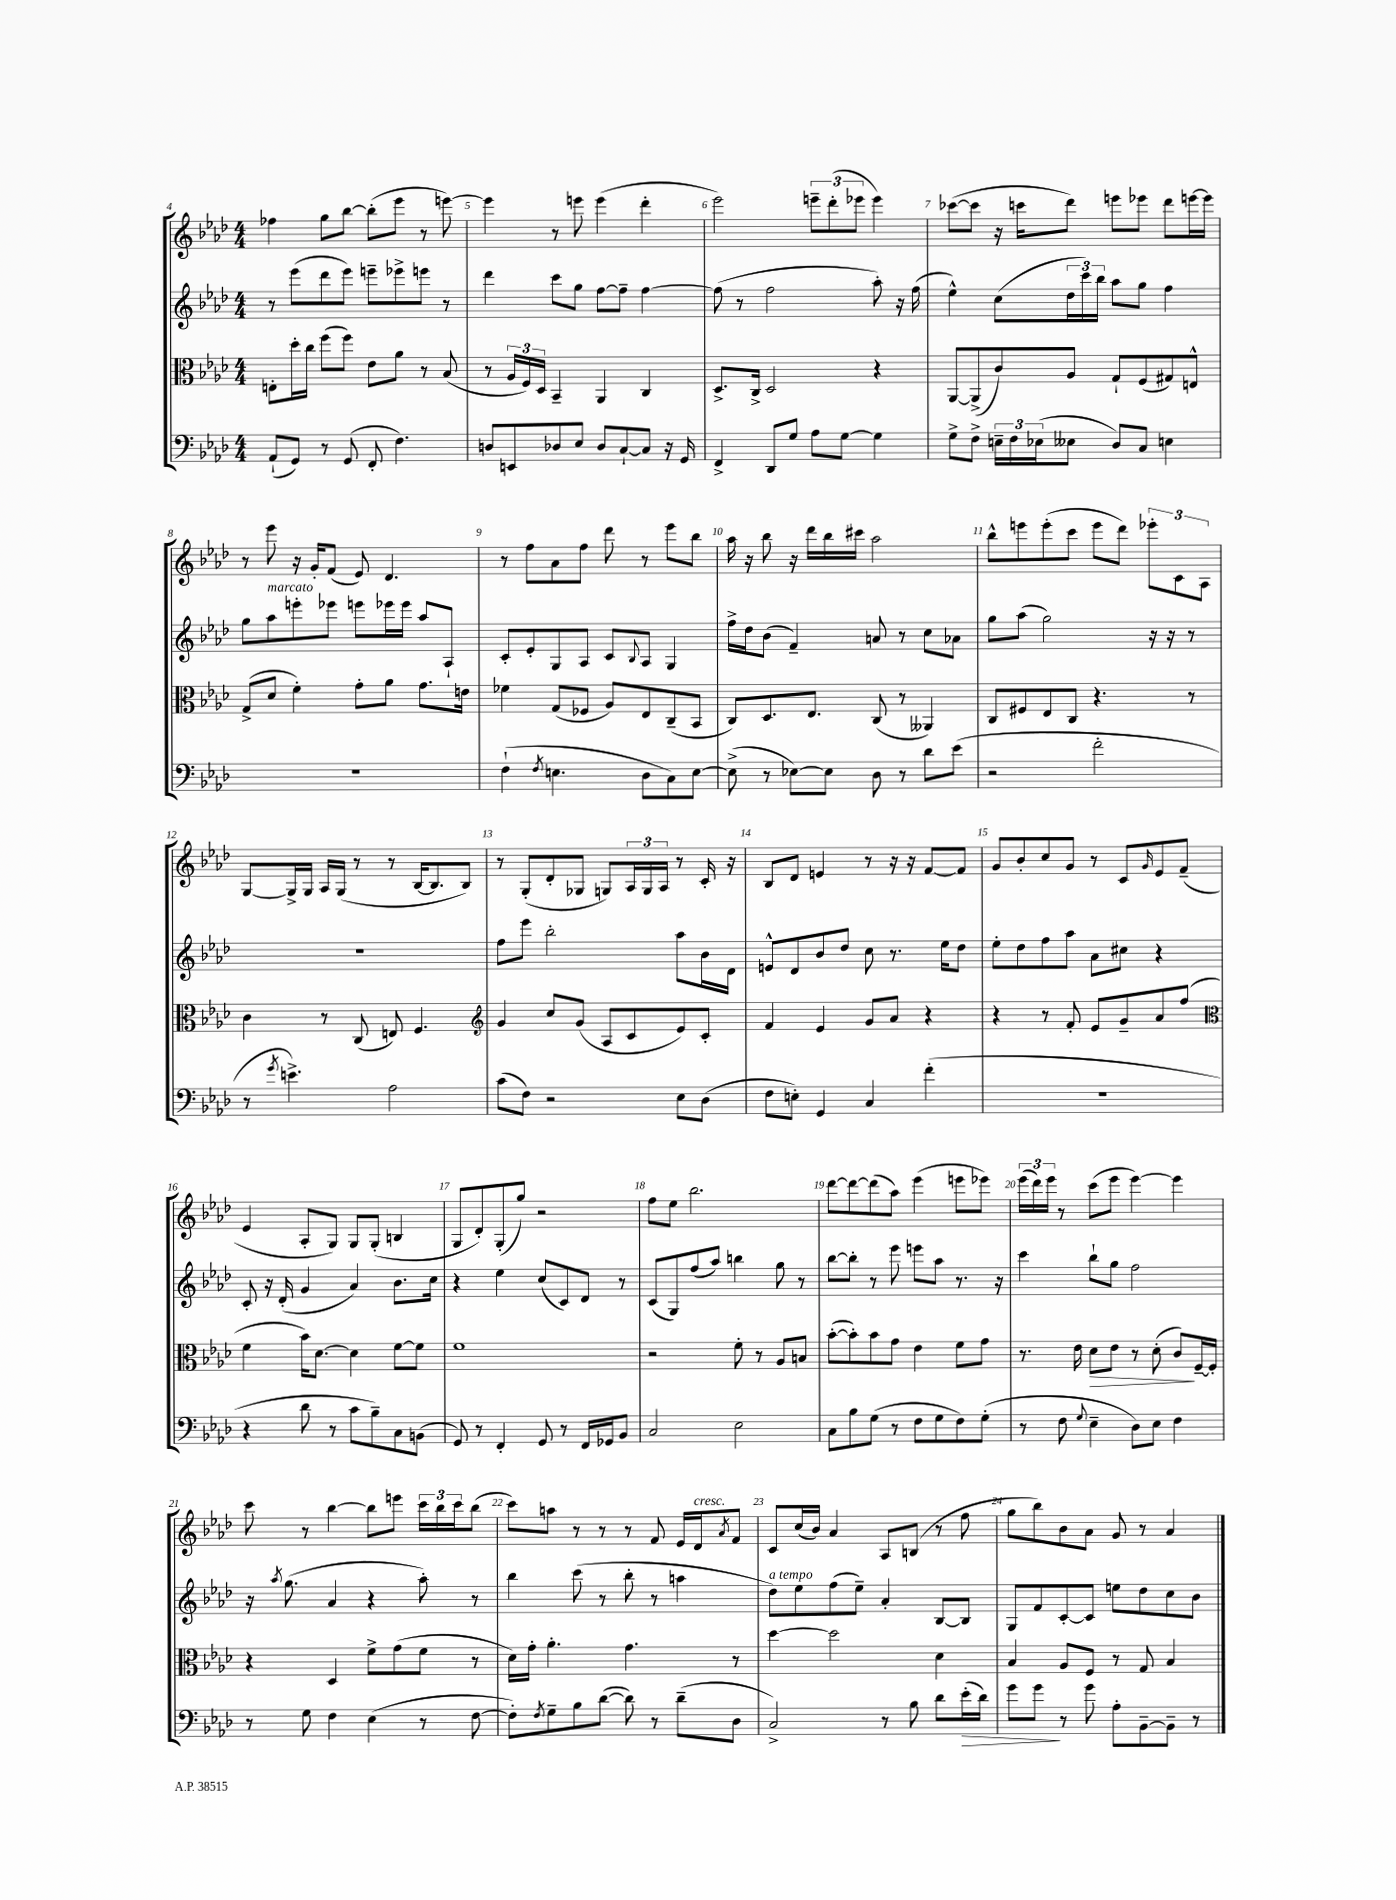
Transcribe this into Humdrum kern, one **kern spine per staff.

**kern	**dynam	**kern	**dynam	**kern	**kern
*part4	*part4	*part3	*part3	*part2	*part1
*staff4	*staff4	*staff3	*staff3	*staff2	*staff1
*clefF4	*	*clefC3	*	*clefG2	*clefG2
*k[b-e-a-d-]	*	*k[b-e-a-d-]	*	*k[b-e-a-d-]	*k[b-e-a-d-]
*M4/4	*	*M4/4	*	*M4/4	*M4/4
=4	=4	=4	=4	=4	=4
(8AA-`/L	.	8En'\L	.	8r	4ff-X\
8GG/J)	.	16dd-'\L	.	(8eee-\L	.
.	.	16cc\JJ	.	.	.
8r	.	(8ff\L	.	8ddd-\	8gg\L
(8GG/	.	8ff\J)	.	8eee-\J)	[8bb-\J
8FF'/	.	8e-\L	.	8eeen~\L	(8bb-'\L]
4.F\)	.	8a-\J	.	8eee-X^\	8eee-\J
.	.	8r	.	8eeen\J	8r
.	.	(8B-/	.	8r	[8eeen\)
=5	=5	=5	=5	=5	=5
8Dn/L	.	8r	.	4ddd-\	4eee\]
8EEn/	.	24A-/LL	.	.	.
.	.	24F/)	.	.	.
.	.	24D-/JJ	.	.	.
8D-X/	.	4BB-~/	.	8ccc\L	8r
8E-/J	.	.	.	8gg\J	8eeen\
8D-/L	.	4AA-/	.	[8ff\L	(4eee\
[8C`/	.	.	.	8ff~\J]	.
8C/J]	.	4C/	.	[4ff\	4ddd-'\
16r	.	.	.	.	.
16GG/	.	.	.	.	.
=6	=6	=6	=6	=6	=6
4FF^/	.	8.D-^/L	.	(8ff\]	2eee-\)
.	.	.	.	8r	.
.	.	16C^/Jk	.	.	.
8DD-/L	.	2D-/	.	2ff\	.
8G/J	.	.	.	.	.
8A-\L	.	.	.	.	12eeen~\L
.	.	.	.	.	(12ddd-'\
[8G\J	.	.	.	.	.
.	.	.	.	.	12eee-X\J
4G\]	.	4r	.	8aa-'\)	4eee-\)
.	.	.	.	16r	.
.	.	.	.	(16ff\	.
=7	=7	=7	=7	=7	=7
8G^\L	.	[8AA-/L	.	4ee-^^\)	([8ccc-X\L
8F^\J	.	(8AA-^/]	.	.	8ccc-\J]
24En~\LL	.	8c/)	.	(8cc\L	16r
24F\	.	.	.	.	.
.	.	.	.	.	16cccn\KL
(24E-X\J	.	.	.	.	.
8E--X\J	.	8A-/J	.	24dd-\L	8ddd-\J)
.	.	.	.	24ccc\)	.
.	.	.	.	24bb-\JJ	.
8D-/L)	.	8G`/L	.	8aa-\L	8eeen\L
8C/J	.	(8F/	.	8gg\J	8eee-X\J
4En\	.	8G#X/)	.	4ff\	8ddd-\L
.	.	8En^^/J	.	.	[16eeen\L
.	.	.	.	.	16eee\JJ]
!!LO:LB:g=z
=8	=8	=8	=8	=8	=8
1r	.	(8G^/L	.	8gg\L	8r
!	!	!	!	!LO:TX:a:i:t=marcato	!
.	.	8d-/J	.	8aa-\	8eee-\
.	.	4f'\)	.	8eeen'\	16r
.	.	.	.	.	16g'/KL
.	.	.	.	8eee-X\J	(8f/J
.	.	8g'\L	.	8eeen\L	8e-/)
.	.	8a-\J	.	16eee-X\L	4.d-/
.	.	.	.	16eee-\JJ	.
.	.	8.g\L	.	8aa-/L	.
.	.	.	.	8A-`/J	.
.	.	16en\Jk	.	.	.
=9	=9	=9	=9	=9	=9
(4F`\	.	4f-X\	.	8c'/L	8r
.	.	.	.	8e-'/	8ff\L
8qF/	.	.	.	.	.
4.En\	.	(8G/L	.	8G/	8a-\
.	.	8F-X/J	.	8A-/J	8ff\J
.	.	8A-/L)	.	8c/L	8ddd-\
.	.	.	.	8qqB-/	.
8D-\L	.	8E-/	.	8A-/J	8r
8C\)	.	(8C~/	.	4G/	8eee-\L
[8E\J	.	8BB-/J	.	.	8bb-\J
=10	=10	=10	=10	=10	=10
(8E^\]	.	8C/L)	.	16ff^\LL	16aa-\
.	.	.	.	16dd-\J	16r
8r	.	8.D-/	.	(8b-\J	8bb-\
[8E-X\L)	.	.	.	4f~/)	16r
.	.	8.E-/J	.	.	16ddd-\LL
8E-\J]	.	.	.	.	16bb-\
.	.	.	.	.	16ccc#X\JJ
8D-\	.	(8C/	.	8an/	2aa-\
8r	.	8r	.	8r	.
8d-\L	.	4AA--X/)	.	8cc\L	.
(8e-\J	.	.	.	8a-X\J	.
=11	=11	=11	=11	=11	=11
2r	.	8C/L	.	8gg\L	8bb-^^\L
.	.	8F#X/	.	(8aa-\J	8eeen\
.	.	8E-/	.	2gg\)	(8eee'\
.	.	8C/J	.	.	8ccc\J
2f'\	.	4.r	.	.	8eee\L
.	.	.	.	.	8ddd-\J)
.	.	.	.	16r	12eee-X'\L
.	.	.	.	16r	.
.	.	.	.	.	12c\
.	.	8r	.	8r	.
.	.	.	.	.	12A-\J
!!LO:LB:g=z
=12	=12	=12	=12	=12	=12
8r	.	4c\	.	1r	[8G/L
8qg/	.	.	.	.	.
4.en^\)	.	.	.	.	16G^/L]
.	.	.	.	.	16G/JJ
.	.	8r	.	.	16A-/LL
.	.	.	.	.	(16G/JJ
.	.	(8C/	.	.	8r
2A-\	.	8En/)	.	.	8r
.	.	4.F/	.	.	[16B-/KL
.	.	.	.	.	8.B-/]
.	.	.	.	.	8B-/J)
=13	=13	=13	=13	=13	=13
*	*	*clefG2	*	*	*
(8c\L	.	4g/	.	8ff\L	8r
8F\J)	.	.	.	8eee-\J	(8G'/L
2r	.	8cc/L	.	2bb-'\	8d-'/
.	.	(8g/J	.	.	8G-X/J
.	.	8A-/L	.	.	8Gn/L)
.	.	8c/	.	.	24A-/L
.	.	.	.	.	24G/
.	.	.	.	.	24A-/JJ
8E-\L	.	8e-/)	.	8aa-\L	8r
(8D-\J	.	8c'/J	.	16b-\L	16c'/
.	.	.	.	16d-\JJ	16r
=14	=14	=14	=14	=14	=14
8F\L	.	4f/	.	8en^^/L	8B-/L
8En'\J)	.	.	.	8d-/	8d-/J
4GG/	.	4e-/	.	8b-/	4en/
.	.	.	.	8dd-/J	.
4C/	.	8g/L	.	8cc\	8r
.	.	8a-/J	.	8.r	16r
.	.	.	.	.	16r
(4f'\	.	4r	.	.	[8f/L
.	.	.	.	16ee-\KL	.
.	.	.	.	8dd-\J	8f/J]
=15	=15	=15	=15	=15	=15
1r	.	4r	.	8ee-'\L	8g/L
.	.	.	.	8dd-\	8b-'/
.	.	8r	.	8ff\	8cc/
.	.	8f'/	.	8aa-\J	8g/J
.	.	8e-/L	.	8a-\L	8r
.	.	8g~/	.	8cc#X\J	8c/L
.	.	.	.	.	16qqg/
.	.	8a-/	.	4r	8e-/
.	.	(8ff/J	.	.	(8f~/J
!!LO:LB:g=z
=16	=16	=16	=16	=16	=16
*	*	*clefC3	*	*	*
4r	.	4f\	.	8c'/	4e-/
.	.	.	.	16r	.
.	.	.	.	(16d-'/	.
8d-\	.	16b-\KL)	.	4g/	8A-'/L
.	.	[8.d-\J	.	.	.
8r	.	.	.	.	8G/J)
8c\L	.	4d-\]	.	4a-/)	8G/L
8B-~\)	.	.	.	.	(8G'/J
8C\	.	[8f\L	.	8.b-\L	4Bn/
(8BBn\J	.	8f\J]	.	.	.
.	.	.	.	16cc\Jk	.
=17	=17	=17	=17	=17	=17
8GG/)	.	1f	.	4r	8G/L
8r	.	.	.	.	8d-'/)
4FF'/	.	.	.	4ee-\	(8G'/
.	.	.	.	.	8gg/J)
8GG/	.	.	.	(8cc/L	2r
8r	.	.	.	8c/)	.
16FF/LL	.	.	.	8d-/J	.
16GG-X/J	.	.	.	.	.
8BB-/J	.	.	.	8r	.
=18	=18	=18	=18	=18	=18
2C/	.	2r	.	(8c/L	8ff\L
.	.	.	.	8G/)	8ee-\J
.	.	.	.	(8ff/	2.bb-\
.	.	.	.	8aa-/J)	.
2E-\	.	8f'\	.	4bbn\	.
.	.	8r	.	.	.
.	.	8A-/L	.	8gg\	.
.	.	8Bn/J	.	8r	.
=19	=19	=19	=19	=19	=19
8C\L	.	([8b-'\L	.	[8bb-\L	[8ddd-\L
8B-\	.	8b-'\])	.	8bb-'\J]	8ddd-\_
(8G\J	.	8b-\	.	8r	(8ddd-\]
8r	.	8g\J	.	8eee-\	8aa-\J)
8F\L	.	4e-\	.	8eeen\L	(4eee-\
8G\	.	.	.	8aa-\J	.
8F\)	.	8f\L	.	8.r	8eeen\L
(8G'\J	.	8g\J	.	.	8eee-X\J)
.	.	.	.	16r	.
=20	=20	=20	=20	=20	=20
8r	.	8.r	.	4ccc\	(24eee-\LL
.	.	.	.	.	24ddd-\)
.	.	.	.	.	24eee-\JJ
8F\	.	.	.	.	8r
.	.	16e-\	.	.	.
8qqG/	.	.	.	.	.
!	!	!	!LO:HP:b	!	!
4E-~\	.	8d-\L	>	8bb-`\L	(8ccc\L
.	.	8e-\J	.	8gg\J	8eee-\J
8D-\L)	.	8r	.	2ff\	[4eee-\)
8E-\J	.	(8d-'\	.	.	.
4F\	.	8c/L)	.	.	4eee-\]
.	.	[16F~/L	]	.	.
.	.	16F'/JJ]	.	.	.
!!LO:LB:g=z
=21	=21	=21	=21	=21	=21
8r	.	4r	.	16r	8ccc\
.	.	.	.	8qaa-/	.
.	.	.	.	(8.gg\	.
8G\	.	.	.	.	8r
4F\	.	4D-/	.	4a-/	[4bb-\
(4E-\	.	8f^\L	.	4r	8bb-\L]
.	.	(8g\	.	.	8eeen\J
8r	.	8f\J	.	8aa-'\)	24ccc\LL
.	.	.	.	.	24bb-\
.	.	.	.	.	24ccc\J
[8F\	.	8r	.	8r	(8bb-\J
=22	=22	=22	=22	=22	=22
8F'\L])	.	16d-\LL)	.	4bb-\	8ccc\L)
.	.	16g'\JJ	.	.	.
8qF/	.	.	.	.	.
8G~\	.	4.a-'\	.	.	8aan\J
8B-\	.	.	.	(8ccc\	8r
([8d-\J	.	.	.	8r	8r
8d-\])	.	4.g\	.	8bb-'\	8r
8r	.	.	.	8r	8f/
(8d-~\L	.	.	.	4aan\	16e-/LL
!	!	!	!	!	!LO:TX:a:i:t=cresc.
.	.	.	.	.	16d-/J
.	.	.	.	.	8qa-/
8D-\J	.	8r	.	.	8f/J
=23	=23	=23	=23	=23	=23
!	!	!	!	!LO:TX:a:i:t=a tempo	!
2C^/)	.	[4dd-\	.	8dd-\L)	8c/L
.	.	.	.	8ee-\	(16cc/L
.	.	.	.	.	16b-/JJ)
.	.	2dd-\]	.	(8ff\	4a-/
.	.	.	.	8ee-~\J)	.
8r	.	.	.	4a-'/	8A-/L
8B-\	.	.	.	.	(8Bn/J
8d-\L	.	4d-\	.	[8B-/L	8r
!	!LO:HP:b	!	!	!	!
(16e-'\L	>	.	.	8B-/J]	8ff\
16d-\JJ)	.	.	.	.	.
=24	=24	=24	=24	=24	=24
8g\L	.	4B-/	.	8G/L	8gg\L
8g\J	.	.	.	8f/	8bb-\)
8r	]	8A-/L	.	[8c'/	8b-\
8g\	.	8F/J	.	8c/J]	8a-\J
8A-'\L	.	8r	.	8een\L	8g/
[8BB-~\	.	8G/	.	8dd-\	8r
8BB-~\J]	.	4B-/	.	8cc\	4a-/
8r	.	.	.	8b-\J	.
==	==	==	==	==	==
*-	*-	*-	*-	*-	*-
